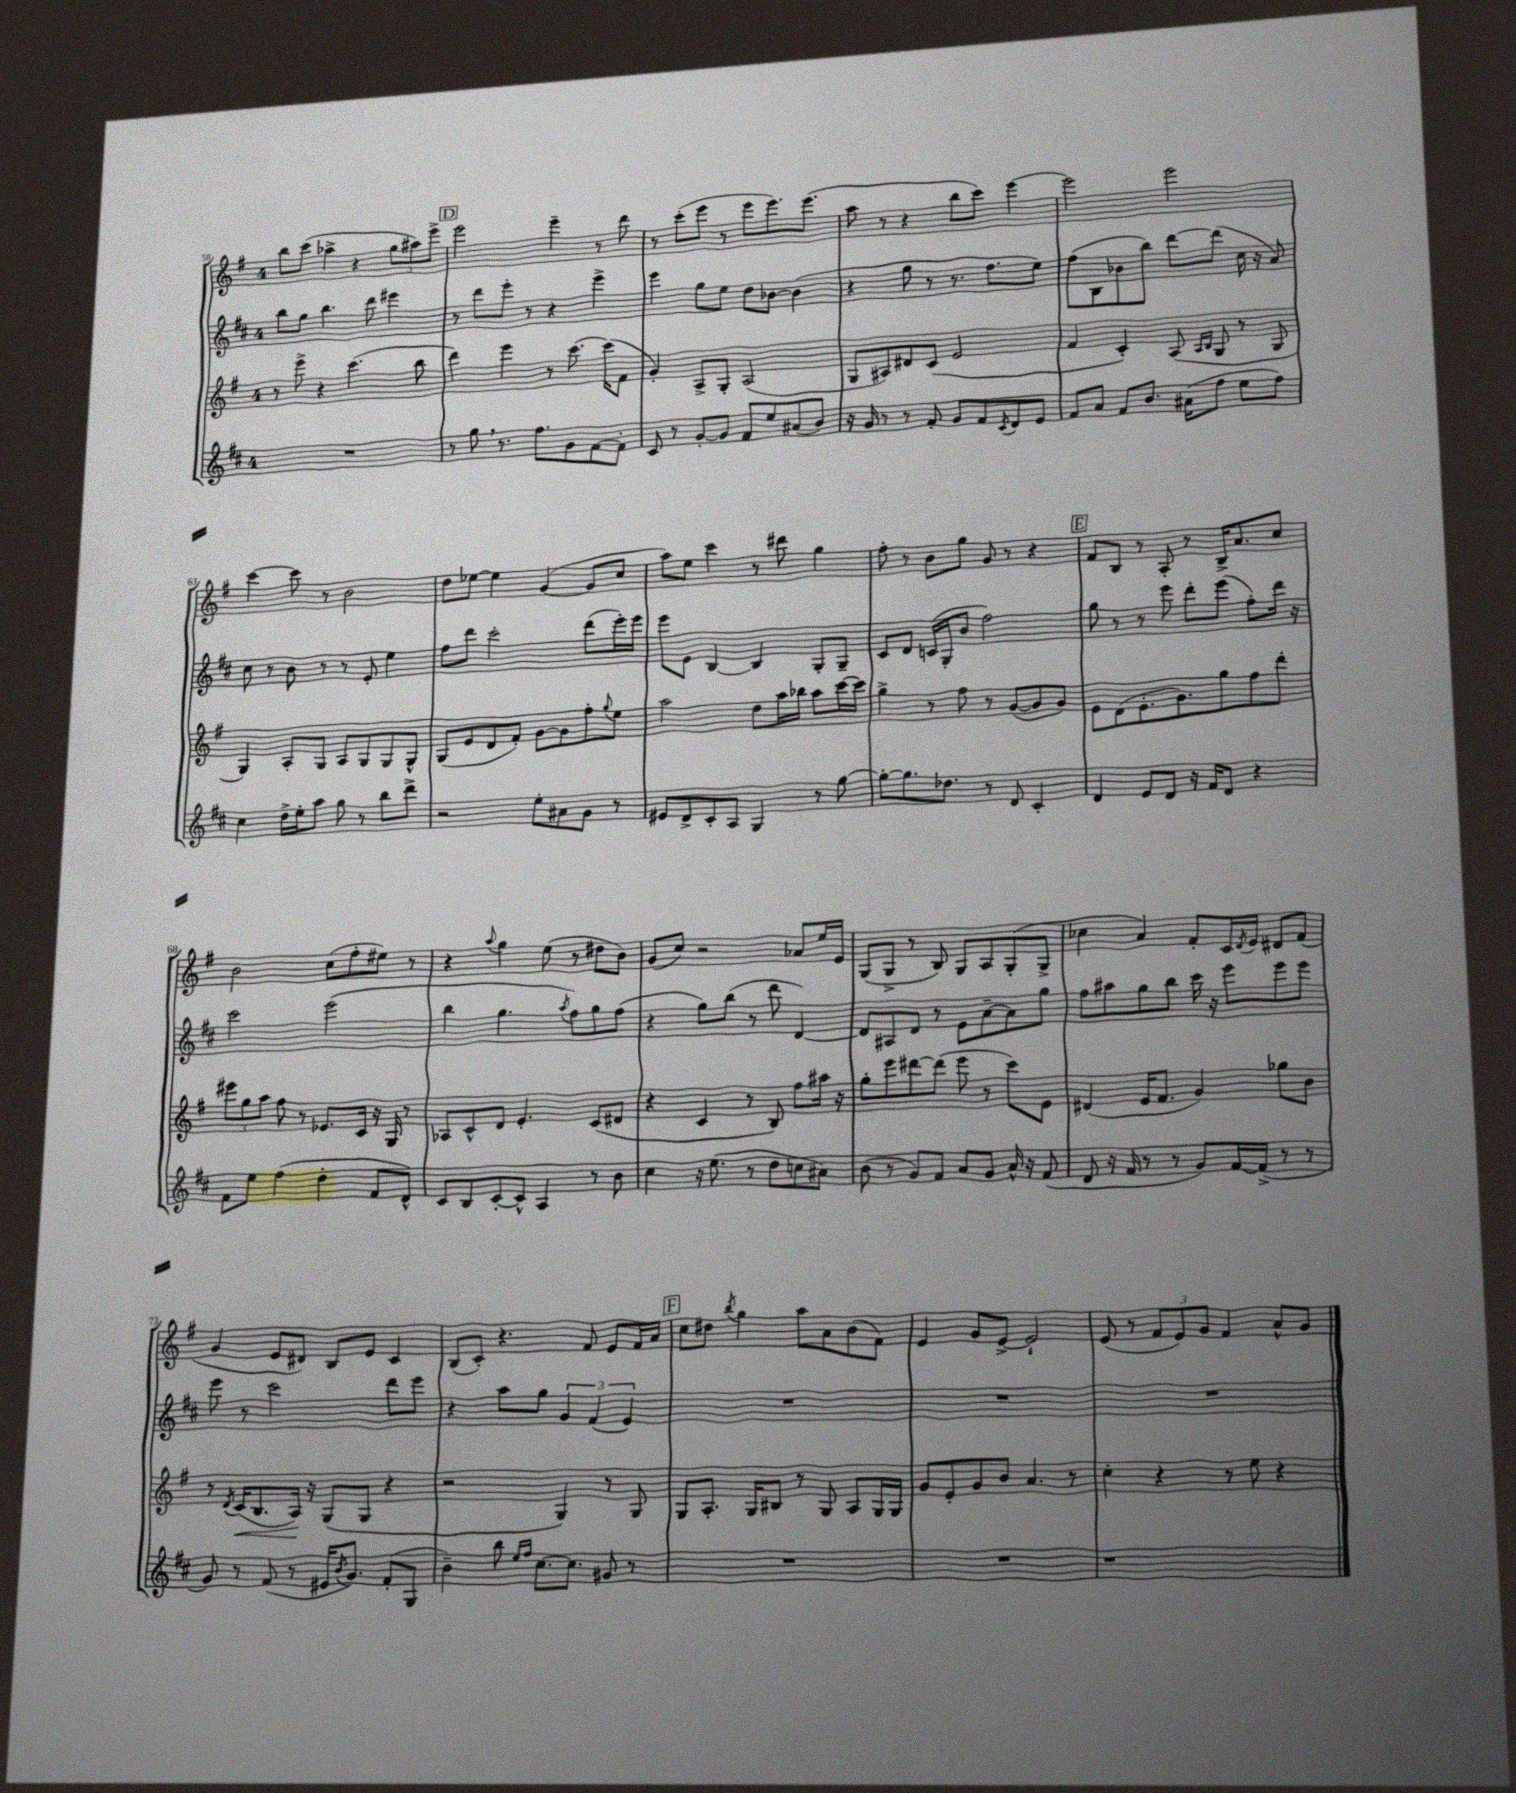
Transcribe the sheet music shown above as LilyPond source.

<<
\new StaffGroup <<
\new Staff = "s0" {
    \clef treble \key g \major \once \override Staff.TimeSignature.style = #'single-digit \time 4/4
    b''8 c'''8( aes''4-> r4 \tuplet 3/2 { g''8 ais''8) e'''8-> } |
    \mark \markup { \box "D" } e'''2 e'''4-- r8 d'''8 |
    r8 c'''8-.( e'''8 r8 e'''8 e'''8.) e'''8.( |
    a''8 r8 r4 b''8 c'''8) e'''4~ |
    e'''2 e'''2 |
    c'''4~ c'''8 r8 b'2 |
    d''8 ees''8~ ees''4 g'4~( g'8 c''8 |
    a''8) e''8 c'''4 r8 dis'''8 g''4 |
    fis''8-. r8 b'8 g''8 g'8 r8 r4 |
    \mark \markup { \box "E" } fis'8 b8 r8 a8-. r8 b16-> a'8. c''8 |
    b'2 c''8( fis''8-. eis''8) r8 |
    r4 \appoggiatura { a''8 } g''4 e''8( r8 dis''8 b'8) |
    g'8( c''8) r2 aes'8 e''16 e'16 |
    g8( g8-> r8 b8) g8 a8 g8-.( g8-> |
    ces''4 a'4) fis'8-. c'16 \acciaccatura { d'8 } e'16 dis'8 fis'8( |
    g'4 e'8 dis'8) b8 e'8 c'4 |
    b8( c'8-.) r4. fis'8 e'8 fis'16 a'16 |
    \mark \markup { \box "F" } c''8 dis''8 \acciaccatura { b''8 } g''4 a''8 a'8 b'8( fis'8) |
    e'4 g'8 e'8~-> e'2-! |
    e'8( r8 \tuplet 3/2 { fis'8 e'8) g'8 } fis'4 a'8-^ g'8 \bar "|." |
}
\new Staff = "s1" {
    \clef treble \key d \major \once \override Staff.TimeSignature.style = #'single-digit \time 4/4
    b''8 g''8 b''4. d'''8 eis'''4 |
    \mark \markup { \box "D" } r8 d'''8 e'''8-. r8 r4 e'''4-> |
    e'''4 g''8 e''8 d''8 bes'8~ bes'4( |
    r4 g''8 r8 r8. fis''8. e''8) |
    fis''8( b8 bes'8 b''8) d'''8~ d'''8( cis''16 r16 a'8) |
    cis''8 r8 b'8 r8 r8 e'8-. e''4 |
    fis''8 d'''8 cis'''2-. d'''8( e'''16-.) e'''16 |
    e'''8 e'8 b4~ b4 g8-. g8-- |
    cis'8 d'8 c'16( g16-. b'8 fis''2) |
    \mark \markup { \box "E" } g''8 r8 r8 e'''8 d'''8-. e'''8( fis''8-.) d'''16 r16 |
    cis'''2 e'''2( |
    b''4 g''4. \acciaccatura { a''8 } fis''8) g''8 fis''8( |
    r4 g''8) b''8( r8 d'''8 d'4~) |
    d'8 ais8 d'8 r8 e'8 a'8~-- a'8 g''8 |
    fis''8 ais''8 g''8 b''8 cis'''16 r16 e'''8 e'''8 e'''8 |
    e'''8 r8 cis'''2 d'''8 e'''8 |
    r4 a''8 g''8 \tuplet 3/2 { g'4 fis'4( e'4) } |
    \mark \markup { \box "F" } R1 |
    R1 |
    R1 \bar "|." |
}
\new Staff = "s2" {
    \clef treble \key g \major \once \override Staff.TimeSignature.style = #'single-digit \time 4/4
    r8 e'''8-> r4 c'''4.( b''8 |
    \mark \markup { \box "D" } d'''4) e'''4 r8 c'''8.~ c'''16( fis'8 |
    g'4-.) a8-> g8-. a2( |
    g8 ais8) dis'8 c'8( e'2 |
    fis'4 c'4-.) a8( \grace { a16 b16 } g8 r8 g8 |
    g4) a8-. g8 a8 g8 g8 g8-^ |
    g8( e'8 d'8 fis'8-.) g'8~ g'8 fis''8-. \appoggiatura { g''8 } e''8 |
    a''2 d''8 a''16 bes''16 a''8 c'''16~ c'''16 |
    g''4-> r8 fis''8 r8 g'8~( g'8 g'8) |
    \mark \markup { \box "E" } e'8 d'8( e'8.-. g'8.) g''8 fis''8 d'''8-. |
    \tuplet 3/2 { eis'''8 g''8 a''8 } fis''8 r8 ees'8. c'16 r16 g16 r8 |
    aes8 c'8-^ d'8 e'4.-. c'8( dis'8 |
    r4 c'4 r8 b8) fis''8 ais''16 r16 |
    g''8-. e'''8 dis'''8~ dis'''8( e'''8 r8 c'''8) e'8 |
    dis'4( e'16 fis'8. g'4) ges''8 b'8 |
    r8 \acciaccatura { d'8 } c'16\<( b8. a16\!) r16 g8( g8 r4 |
    r2 g4) r8 g8 |
    \mark \markup { \box "F" } g8 a8.-. g16 bis8 r8 g8 a8 g16 g16 |
    g'8 e'8-. g'8 b'8 a'4. r8 |
    c''4-. r4 r8 e''8 r4 \bar "|." |
}
\new Staff = "s3" {
    \clef treble \key d \major \once \override Staff.TimeSignature.style = #'single-digit \time 4/4
    R1 |
    \mark \markup { \box "D" } r8 g''8 \breathe r8. fis''8. g'8 fis'8~ fis'8-. |
    cis'8 r8 g'8~-. g'8 fis'8 e''8 ais'8( b'8) |
    r16 g'16 r8 r8 fis'8-. g'8 fis'8 \acciaccatura { cis'8 } d'8 e'8 |
    fis'8 a'8 fis'8 b'8. ais'16( fis''8 e''8 fis''8) |
    cis''4 d''16-> e''16-. a''8 g''8 r8 b''8 d'''8-> |
    r2 e''8-. ais'8 g'8 r8 |
    eis'8 d'8-> cis'8-. a8 g4 r8 g''8~ |
    g''8~-. g''8. des''8. r8 d'8 cis'4-. |
    \mark \markup { \box "E" } d'4 e'8 d'8 r16 fis'16 d'8 r4 |
    fis'8 e''8 fis''4( d''4-. fis'8 d'8-^) |
    cis'8 b8 cis'8~-. cis'8-^ a4 r8 b'8 |
    cis''4 r16 e''8.( r8 d''8 c''8 ais'8) |
    b'8( r8 g'8) fis'8 a'8 g'8 a'16-^ r16 fis'8( |
    d'8 r16 fis'16 r8 r8 g'8) fis'16~ fis'16->( r8 r8 |
    g'8) r8 fis'8( r8 eis'16 \acciaccatura { b'8 } g'8.) fis'8-.( g8 |
    b'4--) b''8 \grace { e''16 fis''16 } cis''8.~ cis''8. gis'8 r8 |
    \mark \markup { \box "F" } R1 |
    R1 |
    r1 \bar "|." |
}
>>
>>
\layout { \context { \Score currentBarNumber = #58 } }
